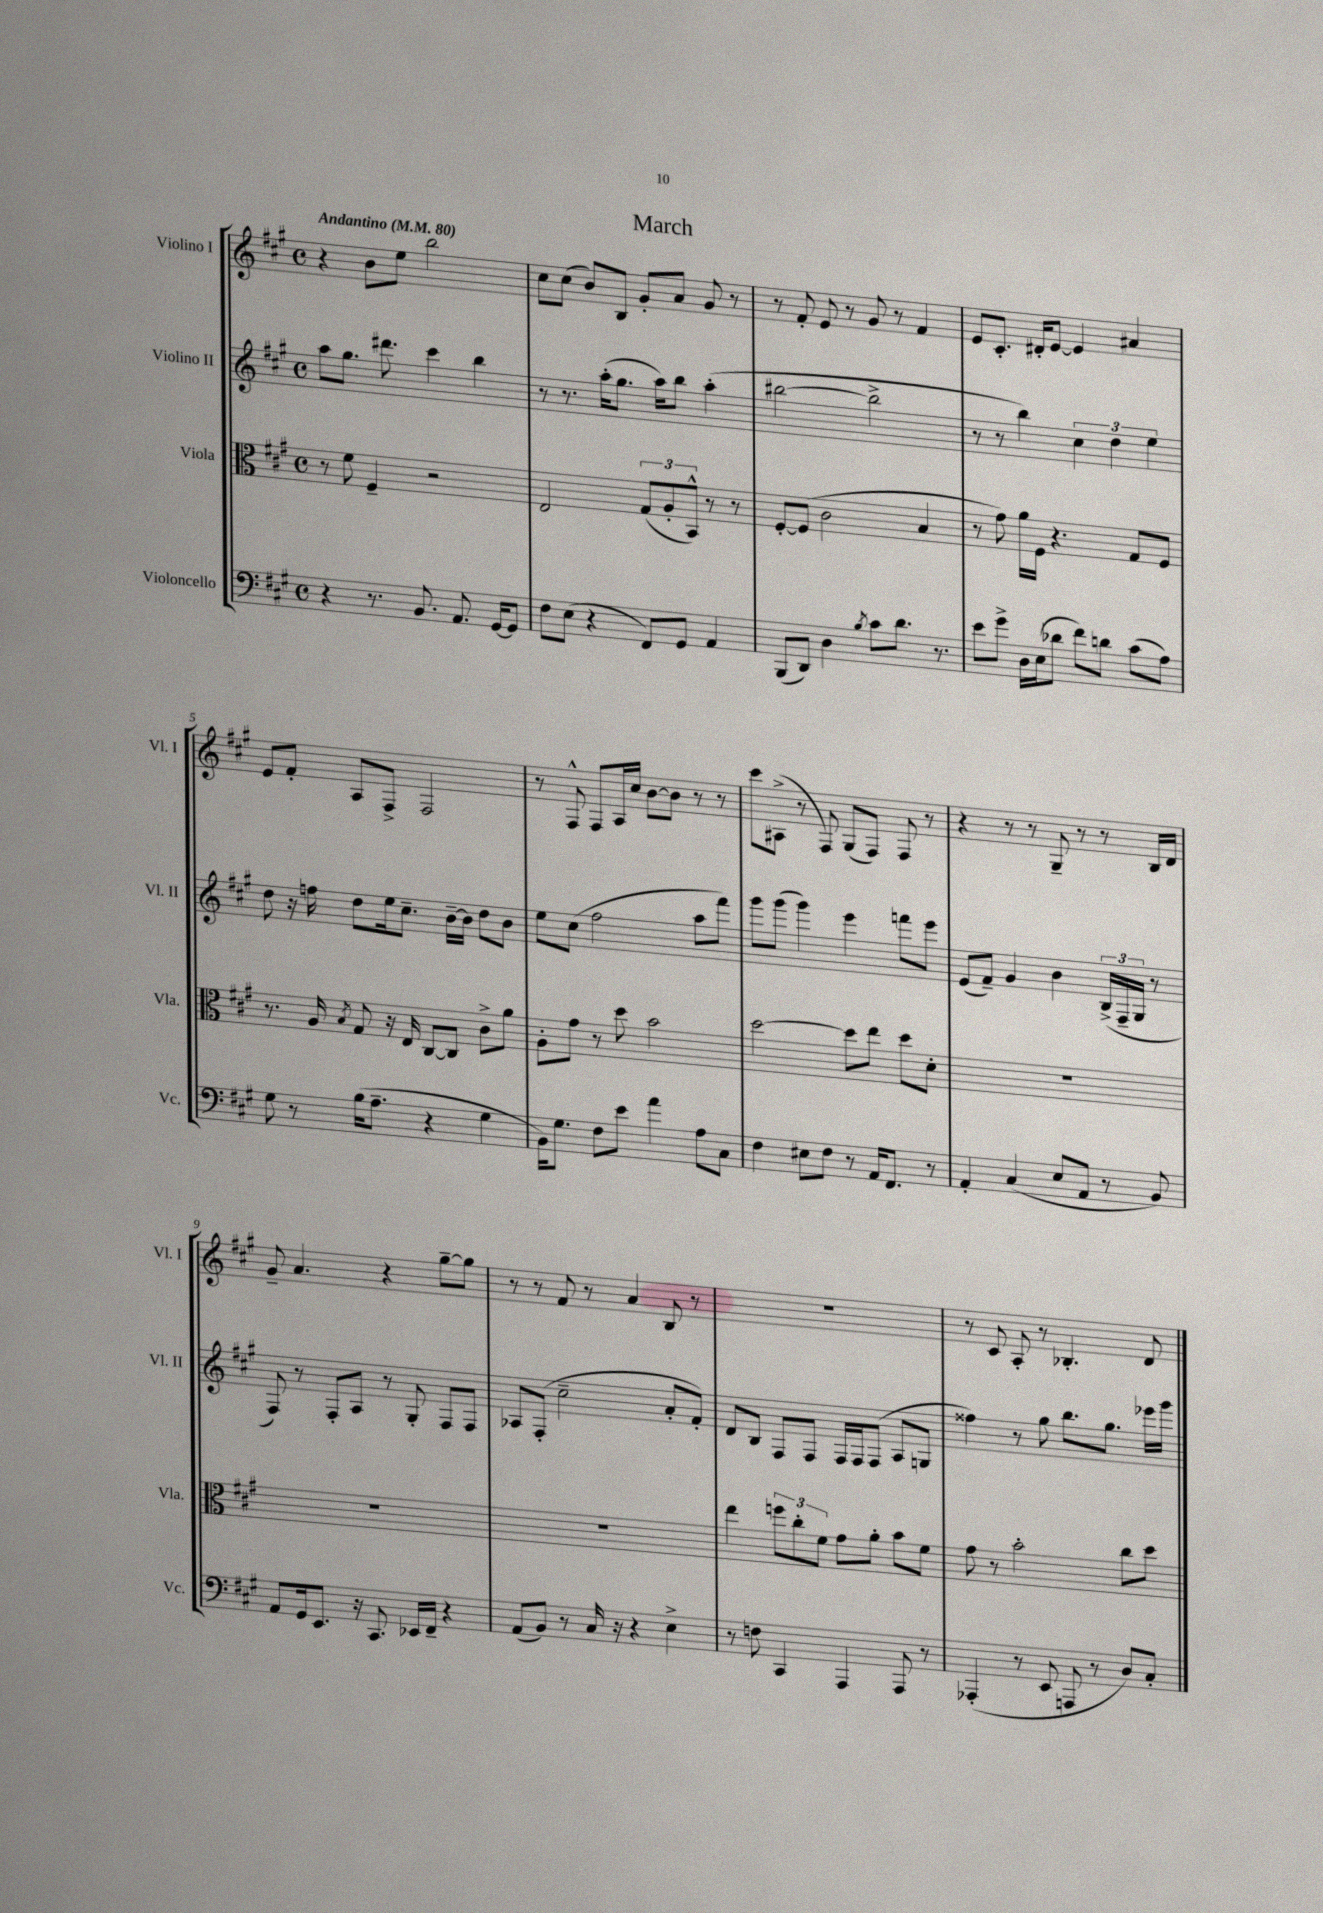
\header { title = "March" }
<<
\new StaffGroup <<
\new Staff = "s0" \with { instrumentName = "Violino I" shortInstrumentName = "Vl. I" } {
    \clef treble \key a \major \defaultTimeSignature \time 4/4 \tempo "Andantino" 4 = 80
    \autoBeamOff r4 b'8[ e''8] b''2 |
    cis''8[ cis''8]( b'8[) b8] gis'8[-. a'8] gis'8 r8 |
    r8 fis'8-. e'8 r8 gis'8 r8 fis'4 |
    e'8[ cis'8.]-. dis'16[-. e'8]~ e'4 ais'4 |
    e'8[ fis'8]-. a8[ fis8]-> fis2 |
    r8 fis8-^ fis8[ a16 cis''16] b'8[~ b'8] r8 r8 |
    cis'''8[ ais8]->( r8 fis8) gis8[( fis8]) fis8 r8 |
    r4 r8 r8 gis8-- r8 r8 b16[ d'16] |
    gis'8-- a'4. r4 gis''8[~-- gis''8] |
    r8 r8 fis'8 r8 a'4 b8 r8 |
    R1 |
    r8 cis'8 a8-. r8 bes4.-. d'8 \bar "|." |
}
\new Staff = "s1" \with { instrumentName = "Violino II" shortInstrumentName = "Vl. II" } {
    \clef treble \key a \major \defaultTimeSignature \time 4/4
    \autoBeamOff a''8[ gis''8.] dis'''8. cis'''4 b''4 |
    r8 r8. a''16[-.( gis''8.] a''16[) b''8] a''4-.( |
    bis''2~ bis''2-> |
    r8 r8 b''4) \tuplet 3/2 { cis''4 d''4 e''4 } |
    d''8 r16 f''16 d''8[ e''16 cis''8.]-- b'16[~-- b'16] d''8[ b'8] |
    e''8[ cis''8]( fis''2 a''8[ fis'''8]) |
    gis'''8[ gis'''8]( gis'''4) e'''4 f'''8[ e'''8] |
    e'8[( fis'8]--) gis'4 b'4 \tuplet 3/2 { b16[->( fis16-- gis16] } r8 |
    fis8) r8 fis8[-. a8] r8 gis8-. fis8[ fis8] |
    aes8[ fis8]-.( cis''2-- a'8[-. fis'8]-.) |
    d'8[ b8] fis8[ fis8] fis16[ fis16 fis8]( a8[ g8] |
    fisis''4) r8 gis''8 b''8.[ gis''8.] ees'''16[ gis'''16] \bar "|." |
}
\new Staff = "s2" \with { instrumentName = "Viola" shortInstrumentName = "Vla." } {
    \clef alto \key a \major \defaultTimeSignature \time 4/4
    \autoBeamOff r8 fis'8 fis4-- r2 |
    e2 \tuplet 3/2 { gis8[( a8-. b,8]-^) } r8 r8 |
    fis8[~-. fis8]( cis'2 b4 |
    r8 gis'8) a'16[ fis16] r4. gis8[ fis8] |
    r8. a16 \acciaccatura { b8 } gis8 r16 e16 cis8[~ cis8] cis'8[-> a'8] |
    a8[-. gis'8] r8 d''8 b'2 |
    d''2~ d''8[ e''8] d''8[ d'8]-. |
    R1 |
    R1 |
    R1 |
    e''4 \tuplet 3/2 { f''8[ cis''8-. fis'8] } gis'8[ a'8]-. b'8[ fis'8] |
    gis'8 r8 b'2-. cis''8[ d''8] \bar "|." |
}
\new Staff = "s3" \with { instrumentName = "Violoncello" shortInstrumentName = "Vc." } {
    \clef bass \key a \major \defaultTimeSignature \time 4/4
    \autoBeamOff r4 r8. b,8. a,8. gis,16[~ gis,8] |
    fis8[ e8]( r4 fis,8[) gis,8] a,4 |
    b,,8[( d,8]) d4 \acciaccatura { b8 } cis'8[ d'8.] r8. |
    e'8[ gis'8]-> d16[ e16( des'8] fis'8[) d'8] cis'8[( a8]) |
    gis8 r8 b16[( a8.]-- r4 gis4 |
    b,16[) gis8.] fis8[ e'8] a'4 a8[ cis8] |
    fis4 eis8[ fis8] r8 a,16[ fis,8.] r8 |
    a,4-. cis4( e8[ a,8] r8 b,8) |
    a,8[ gis,16 e,8.] r16 cis,8. ees,16[ fis,16]-- r4 |
    a,8[( b,8]) r8 cis16 r16 r4 e4-> |
    r8 f8 cis,4 a,,4 a,,8 r8 |
    aes,,4-.( r8 e,8 a,,8 r8 d8[) cis8]-. \bar "|." |
}
>>
>>
